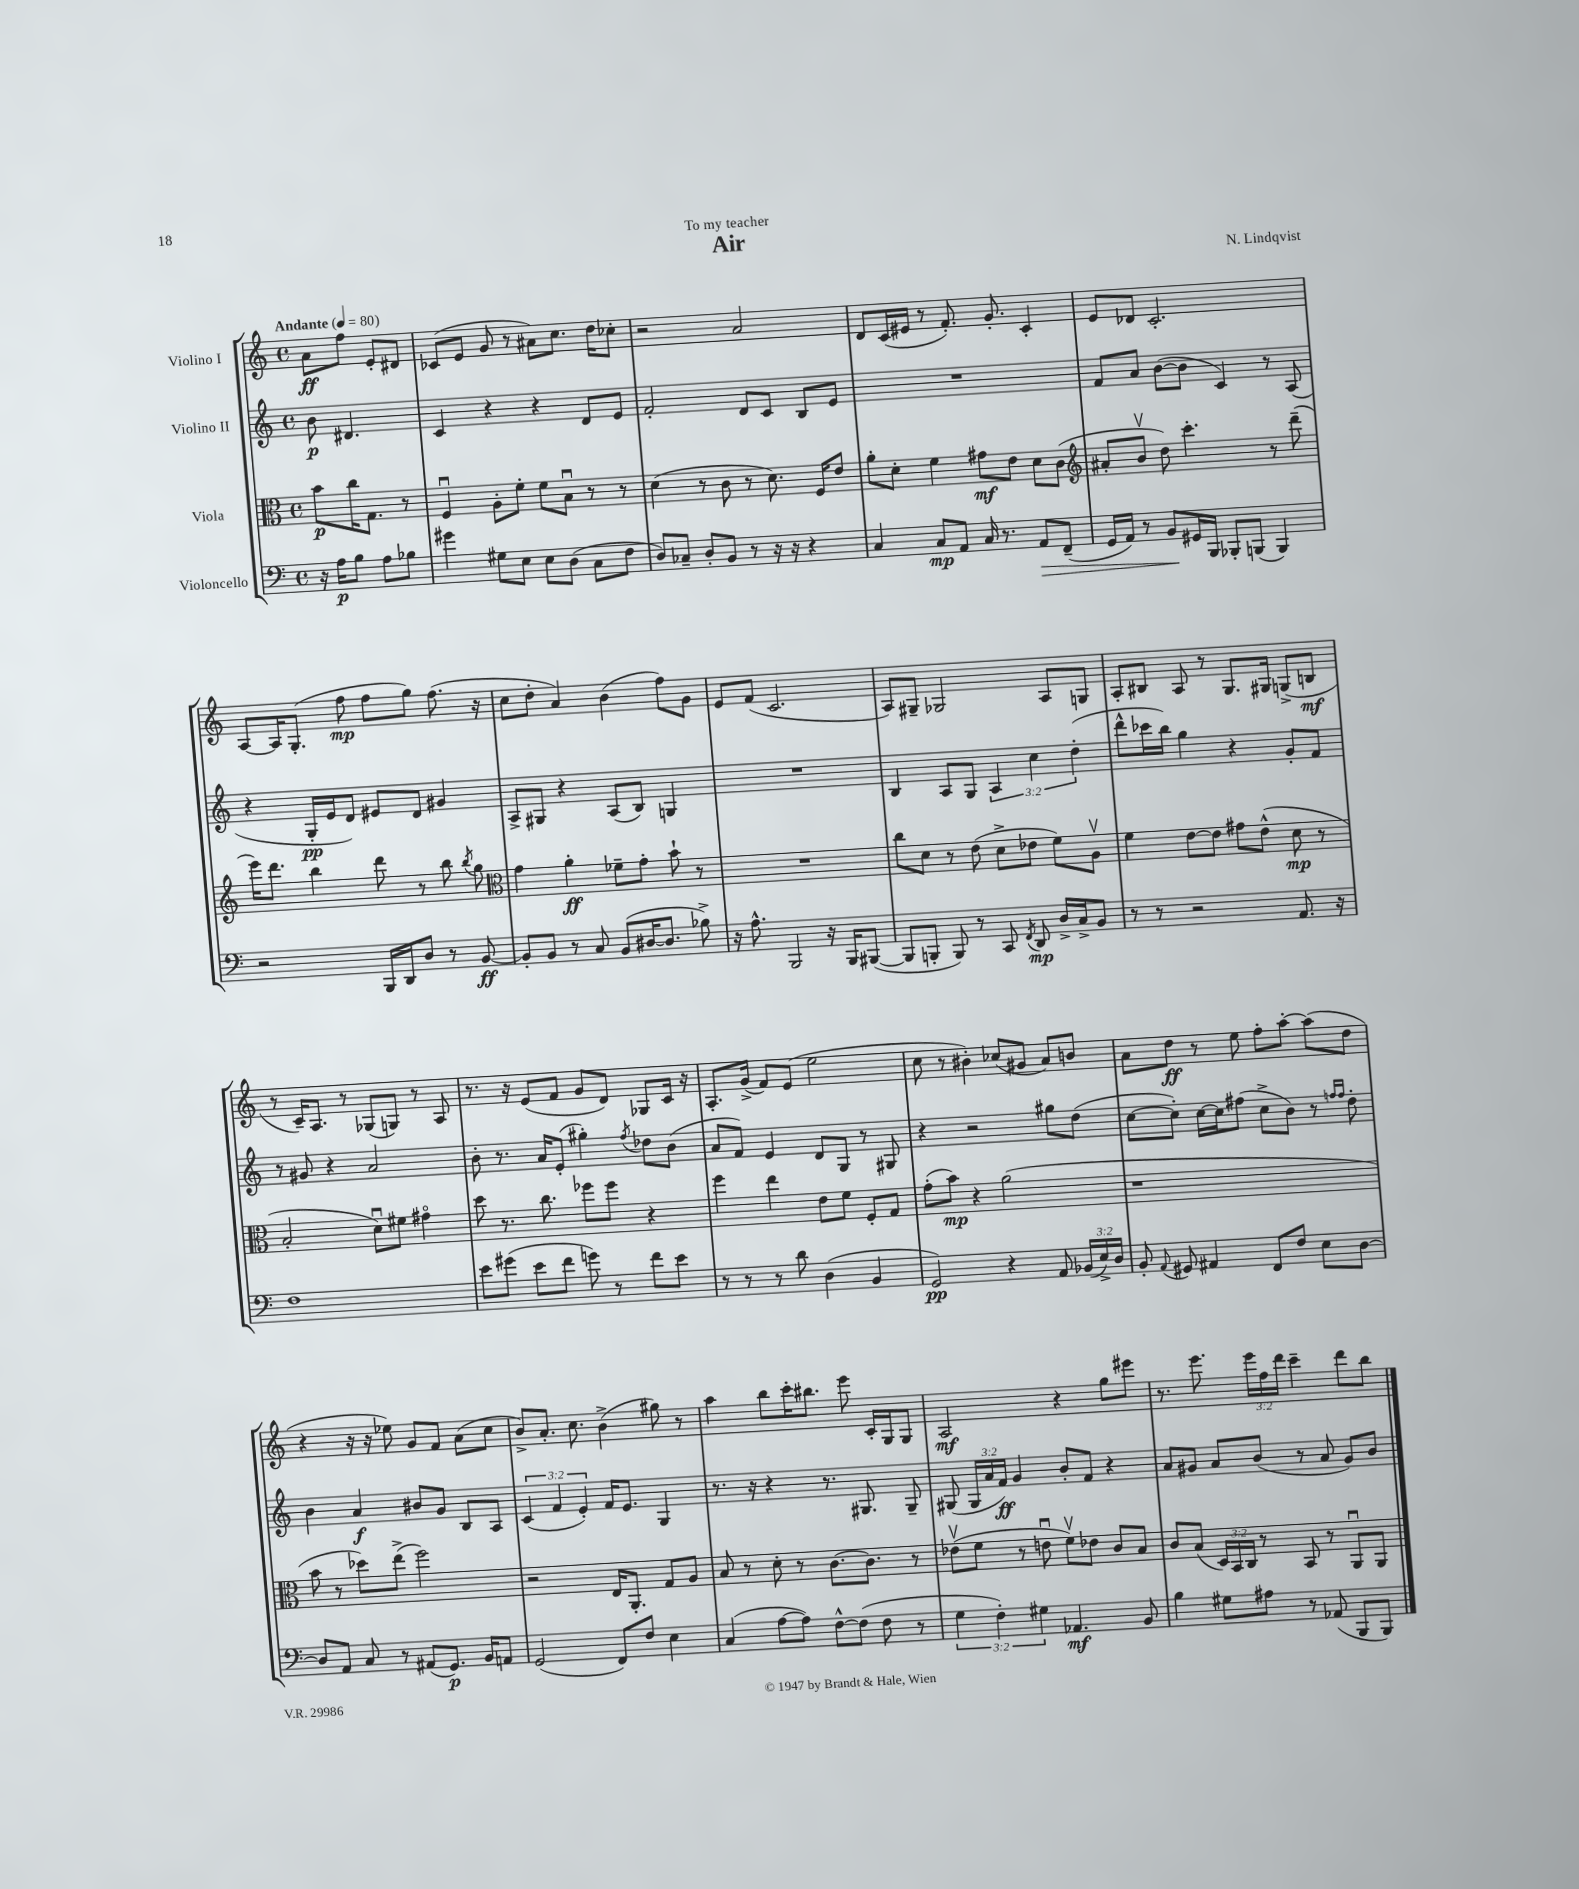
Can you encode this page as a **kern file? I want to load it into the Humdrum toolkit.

**kern	**dynam	**kern	**dynam	**kern	**dynam	**kern	**dynam
*part4	*part4	*part3	*part3	*part2	*part2	*part1	*part1
*staff4	*staff4	*staff3	*staff3	*staff2	*staff2	*staff1	*staff1
*I"Violoncello	*	*I"Viola	*	*I"Violino II	*	*I"Violino I	*
*clefF4	*	*clefC3	*	*clefG2	*	*clefG2	*
*k[]	*	*k[]	*	*k[]	*	*k[]	*
*M4/4	*	*M4/4	*	*M4/4	*	*M4/4	*
*met(c)	*	*met(c)	*	*met(c)	*	*met(c)	*
*MM80	*	*MM80	*	*MM80	*	*MM80	*
=	=	=	=	=	=	=	=
!	!	!	!	!	!	!LO:TX:a:B:t=Andante	!
16r	.	8b\L	p	8b\	p	8a\L	ff
16A\KL	p	.	.	.	.	.	.
8B\J	.	16cc\K	.	4.d#X/	.	8ff\J	.
.	.	8.G\J	.	.	.	.	.
8A\L	.	.	.	.	.	8e'/L	.
8B-X\J	.	8r	.	.	.	8d#X/J	.
=1	=1	=1	=1	=1	=1	=1	=1
4g#X\	.	4Fu/	.	4c/	.	(8c-X/L	.
.	.	.	.	.	.	8e/J	.
8G#X\L	.	8A'\L	.	4r	.	8g/	.
8E\J	.	8f'\J	.	.	.	8r	.
8E\L	.	8f\L	.	4r	.	8a#X\L)	.
(8D\J	.	8Bu\J	.	.	.	8.cc\J	.
8C\L	.	8r	.	8d/L	.	.	.
.	.	.	.	.	.	16dd\KL	.
8F\J	.	8r	.	8e/J	.	8cc-X'\J	.
=2	=2	=2	=2	=2	=2	=2	=2
8D/L)	.	(4d\	.	2f'/	.	2r	.
8C-X~/J	.	.	.	.	.	.	.
8D'/L	.	8r	.	.	.	.	.
8BB/J	.	8c\	.	.	.	.	.
8r	.	8r	.	8d/L	.	2a/	.
16r	.	8.d\)	.	8c/J	.	.	.
16r	.	.	.	.	.	.	.
4r	.	.	.	8B/L	.	.	.
.	.	16F/KL	.	.	.	.	.
.	.	8e/J	.	8e/J	.	.	.
=3	=3	=3	=3	=3	=3	=3	=3
4C/	.	8a'\L	.	1r	.	8d/L	.
.	.	8d'\J	.	.	.	(16c/L	.
.	.	.	.	.	.	16e#X/JJ	.
8C/L	mp	4f\	.	.	.	8r	.
8AA/J	.	.	.	.	.	8.f'/)	.
16C/	.	8g#X\L	mf	.	.	.	.
8.r	.	.	.	.	.	8.g'/	.
.	.	8e\J	.	.	.	.	.
!	!LO:HP:b	!	!	!	!	!	!
8AA/L	>	8d\L	.	.	.	4c'/	.
(8FF~/J	.	(8c\J	.	.	.	.	.
=4	=4	=4	=4	=4	=4	=4	=4
*	*	*clefG2	*	*	*	*	*
16GG/LL	.	8a#X'/L	.	8f/L	.	8e/L	.
16AA/JJ)	.	.	.	.	.	.	.
8r	.	8bv/J	.	8a/J	.	8d-X/J	.
8BB/L	.	8dd\)	.	([8b\L	.	2.c'/	.
16GG#X/L	]	4.ccc'\	.	8b\J]	.	.	.
16BBB/JJ	.	.	.	.	.	.	.
8BBB-X'/L	.	.	.	4c/)	.	.	.
(8BBBn/J	.	.	.	.	.	.	.
4BBB/)	.	8r	.	8r	.	.	.
.	.	(8ddd~\	.	(8A/	.	.	.
!!LO:LB:g=z
=5	=5	=5	=5	=5	=5	=5	=5
2r	.	16eee\KL)	.	4r	.	[8A/L	.
.	.	8.ddd\J	.	.	.	.	.
.	.	.	.	.	.	16A/K]	.
.	.	.	.	.	.	(8.G'/J	.
.	.	4bb\	.	16G'/LL	pp	.	.
.	.	.	.	16e/J	.	.	.
.	.	.	.	8d/J)	.	8ff\	mp
16BBB/LL	.	8ddd\	.	8e#X/L	.	8ff\L	.
16DD/J	.	.	.	.	.	.	.
8D/J	.	8r	.	8d/J	.	8gg\J)	.
8r	.	8bb\	.	4g#X/	.	(8.ff\	.
.	.	8qbb/	.	.	.	.	.
[8BB/	ff	8gg\	.	.	.	.	.
.	.	.	.	.	.	16r	.
=6	=6	=6	=6	=6	=6	=6	=6
*	*	*clefC3	*	*	*	*	*
8BB'/L]	.	4g\	.	8A^/L	.	8cc\L	.
8BB/J	.	.	.	8G#X/J	.	8dd'\J	.
8r	.	4a'\	ff	4r	.	4a/)	.
8C/	.	.	.	.	.	.	.
(8BB/L	.	8f-X~\L	.	(8A/L	.	(4b\	.
[16D#X/K	.	8g'\J	.	8B/J)	.	.	.
8.D#/J]	.	.	.	.	.	.	.
.	.	8b`\	.	4Gn/	.	8ff\L)	.
8B-X^\)	.	8r	.	.	.	8g\J	.
=7	=7	=7	=7	=7	=7	=7	=7
16r	.	1r	.	1r	.	8e/L	.
8.A^^\	.	.	.	.	.	.	.
.	.	.	.	.	.	(8f/J	.
2BBB/	.	.	.	.	.	2.c/	.
16r	.	.	.	.	.	.	.
16BBB/KL	.	.	.	.	.	.	.
([8BBB#X/J	.	.	.	.	.	.	.
=8	=8	=8	=8	=8	=8	=8	=8
8BBB#/L]	.	8cc\L	.	4B/	.	8A/L)	.
8BBBn'/J	.	8d\J	.	.	.	8G#X~/J	.
8BBB/)	.	8r	.	8A/L	.	2G-X/	.
8r	.	(8e\	.	8G/J	.	.	.
8CC/	.	8d^\L	.	6A/	.	.	.
8qFF/	.	.	.	.	.	.	.
8DD/	mp	8e-X\J	.	.	.	.	.
.	.	.	.	6cc\	.	.	.
16D^/LL	.	8f\L)	.	.	.	8A/L	.
16C^/J	.	.	.	.	.	.	.
.	.	.	.	(6dd'\	.	.	.
8BB/J	.	8Av\J	.	.	.	8Gn/J	.
=9	=9	=9	=9	=9	=9	=9	=9
8r	.	4f\	.	8ddd^^\L	.	8A'/L	.
8r	.	.	.	16ccc-X\L	.	8B#X/J	.
.	.	.	.	16bb\JJ)	.	.	.
2r	.	[8e\L	.	4gg\	.	8A/	.
.	.	8e\J]	.	.	.	8r	.
.	.	8g#X\L	.	4r	.	8.G/L	.
.	.	(8e^^\J	.	.	.	.	.
.	.	.	.	.	.	16G#X/Jk	.
8.AA/	.	8d\	mp	8g'/L	.	(8Gn^/L	.
.	.	8r	.	8f/J	.	8Bn/J	mf
16r	.	.	.	.	.	.	.
!!LO:LB:g=z
=10	=10	=10	=10	=10	=10	=10	=10
1F	.	2B'/	.	8r	.	8r	.
.	.	.	.	8g#X/	.	16c~/KL)	.
.	.	.	.	.	.	8.A/J	.
.	.	.	.	4r	.	.	.
.	.	.	.	.	.	8r	.
.	.	8du\L)	.	2a/	.	(8G-X/L	.
.	.	8f#X\J	.	.	.	8Gn/J)	.
.	.	4g#X\	.	.	.	8r	.
.	.	.	.	.	.	8A/	.
=11	=11	=11	=11	=11	=11	=11	=11
8e\L	.	8dd\	.	8b'\	.	8.r	.
(8g#X\J	.	8.r	.	8.r	.	.	.
.	.	.	.	.	.	16r	.
8e\L	.	.	.	.	.	(8e/L	.
.	.	8.cc\	.	16a/KL	.	.	.
8f\J	.	.	.	(8e'/J	.	8f/J	.
8gn\)	.	8ff-X\L	.	4gg#X'\)	.	8g/L	.
8r	.	8ff-\J	.	.	.	8d/J)	.
.	.	.	.	8qff/	.	.	.
8f\L	.	4r	.	8dd-X\L	.	8G-X/L	.
8e\J	.	.	.	(8b\J	.	16c/Jk	.
.	.	.	.	.	.	16r	.
=12	=12	=12	=12	=12	=12	=12	=12
8r	.	4ff\	.	8a/L	.	8.A'/L	.
8r	.	.	.	8f/J)	.	.	.
.	.	.	.	.	.	(16g^/Jk	.
8r	.	4ee\	.	4e/	.	8f/L)	.
8d\	.	.	.	.	.	(8e/J	.
(4D\	.	8e\L	.	8d/L	.	2ee\	.
.	.	8f\J	.	8G/J	.	.	.
4BB/	.	8F'/L	.	8r	.	.	.
.	.	8G/J	.	8G#X/	.	.	.
=13	=13	=13	=13	=13	=13	=13	=13
2GG/)	pp	(8g'\L	.	4r	.	8cc\	.
.	.	8b\J)	mp	.	.	8r	.
.	.	4r	.	2r	.	4b#X'\)	.
4r	.	(2a\	.	.	.	(8cc-X/L	.
.	.	.	.	.	.	8g#X/J	.
8AA/	.	.	.	8gg#X\L	.	8a/L)	.
(24BB-X/LL	.	.	.	(8dd\J	.	8bn/J	.
24E^/)	.	.	.	.	.	.	.
24D/JJ	.	.	.	.	.	.	.
=14	=14	=14	=14	=14	=14	=14	=14
8BB'/	.	1r	.	[8cc\L	.	8a\L	.
8qqAA/	.	.	.	.	.	.	.
8GG#X/	.	.	.	8cc'\J])	.	8dd\J	ff
4AA#X/	.	.	.	[16cc\LL	.	8r	.
.	.	.	.	16cc\J]	.	.	.
.	.	.	.	(8ff#X\J	.	8ee\	.
8FF/L	.	.	.	8cc^\L	.	8ff'\L	.
8F/J	.	.	.	8b\J)	.	[8aa'\J	.
8E\L	.	.	.	8r	.	(8aa\L]	.
.	.	.	.	16qqffn/LL	.	.	.
.	.	.	.	16qqff/JJ	.	.	.
[8D\J	.	.	.	8dd'\	.	8dd\J	.
!!LO:LB:g=z
=15	=15	=15	=15	=15	=15	=15	=15
8D/L]	.	8b\	.	4b\	.	4r	.
8AA/J	.	8r	.	.	.	.	.
8C/	.	8dd-X\L)	.	4a/	f	16r	.
.	.	.	.	.	.	16r	.
8r	.	(8ee^\J	.	.	.	8ee-X\)	.
(8AA#X/L	.	2ff\)	.	8b#X/L	.	8g/L	.
8.GG/J)	p	.	.	8g/J	.	8f/J	.
.	.	.	.	8B/L	.	(8a\L	.
16BB/KL	.	.	.	.	.	.	.
8AAn/J	.	.	.	8A/J	.	8cc\J	.
=16	=16	=16	=16	=16	=16	=16	=16
(2GG/	.	2r	.	(6c/	.	8b^/L)	.
.	.	.	.	.	.	8.a'/J	.
.	.	.	.	6f/	.	.	.
.	.	.	.	.	.	8.cc\	.
.	.	.	.	6e'/)	.	.	.
8FF/L)	.	16E/KL	.	16f/KL	.	(4b^\	.
.	.	8.AA'/J	.	8.e/J	.	.	.
8F/J	.	.	.	.	.	.	.
4E\	.	8G/L	.	4G/	.	8gg#X\)	.
.	.	8A/J	.	.	.	8r	.
=17	=17	=17	=17	=17	=17	=17	=17
(4C/	.	8B/	.	8.r	.	4aa\	.
.	.	8r	.	.	.	.	.
.	.	.	.	16r	.	.	.
[8A\L	.	8d'\	.	4r	.	8bb\L	.
8A\J])	.	8r	.	.	.	16ccc'\K	.
.	.	.	.	.	.	8.bb#X\J	.
[8F^^\L	.	[8.c\L	.	8.r	.	.	.
(8F\J]	.	.	.	.	.	8eee\	.
.	.	8.c\J]	.	8.G#X/	.	.	.
8F\	.	.	.	.	.	16c'/LL	.
.	.	.	.	.	.	16G/J	.
8r	.	8r	.	8G#~/	.	8G/J	.
=18	=18	=18	=18	=18	=18	=18	=18
6G\	.	(8e-Xv\L	.	(8G#X/	.	2A/	mf
.	.	8f\J	.	24G#/LL	.	.	.
6F'\)	.	.	.	24a/	.	.	.
.	.	.	.	24f/JJ)	ff	.	.
.	.	8r	.	4g/	.	.	.
6G#X\	.	.	.	.	.	.	.
.	.	8enu\	.	.	.	.	.
4.AA-X/	mf	8fv\L)	.	8b'/L	.	4r	.
.	.	8e-X\J	.	8f/J	.	.	.
.	.	8c/L	.	4r	.	8gg\L	.
8BB/	.	8B/J	.	.	.	8eee#X\J	.
=19	=19	=19	=19	=19	=19	=19	=19
4B\	.	8c/L	.	8a/L	.	8.r	.
.	.	(8B/J	.	8g#X/J	.	.	.
.	.	.	.	.	.	8.eee\	.
8G#X\L	.	24D/LL)	.	8a/L	.	.	.
.	.	24BB/	.	.	.	.	.
.	.	24C/JJ	.	.	.	.	.
8A#X\J	.	8r	.	(8b/J	.	24eee\LL	.
.	.	.	.	.	.	24ff\	.
.	.	.	.	.	.	24ddd\JJ	.
8r	.	8BB/	.	8r	.	4ccc~\	.
(8AA-X/	.	8r	.	8a/	.	.	.
8BBB/L	.	8AAu/L	.	8g#/L)	.	8ddd\L	.
8BBB/J)	.	8AA/J	.	8b/J	.	8bb\J	.
==	==	==	==	==	==	==	==
*-	*-	*-	*-	*-	*-	*-	*-
